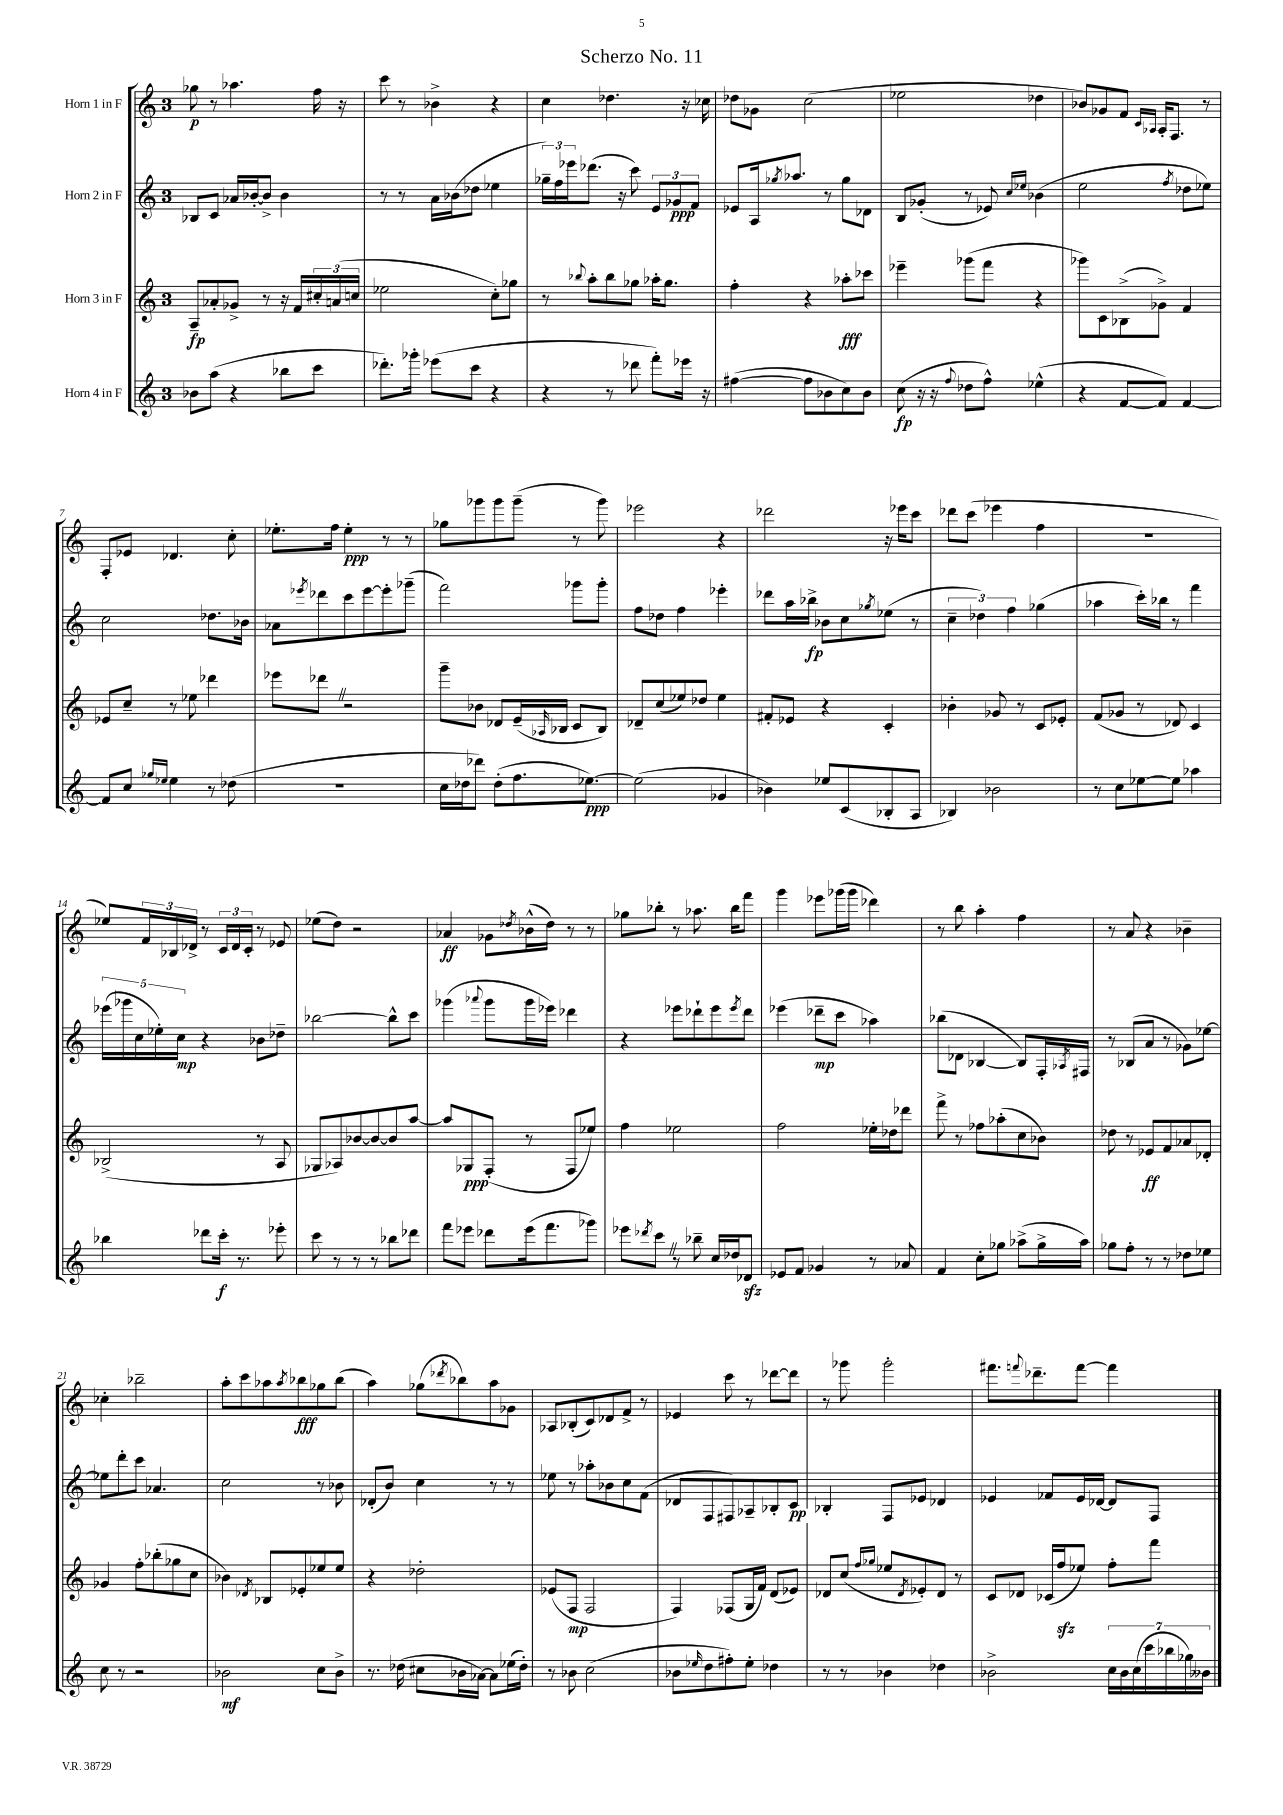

**kern	**kern	**kern	**kern
*staff4	*staff3	*staff2	*staff1
*clefG2	*clefG2	*clefG2	*clefG2
*k[]	*k[]	*k[]	*k[]
*M3/4	*M3/4	*M3/4	*M3/4
8b-\L	8A~/L	8B-/L	8gg-\
(8aa\J	8a-'/	8c/J	8r
4r	8g-^/J	16a-/LL	4.aa-\
.	.	[16b-'/J	.
.	8r	8b-^/]J	.
8bb-\L	16r	4b-\	.
.	16f/LL	.	.
8ccc\J	24cc#'/	.	16ff\
.	(24a/	.	.
.	.	.	16r
.	24cc/JJ	.	.
=	=	=	=
8.ddd-'\L)	2ee-\	8r	8ccc\
.	.	8r	8r
16ggg-'\Jk	.	.	.
(8eee-\L	.	16a\LL	4b-^\
.	.	(16b-\J	.
8ccc\J	.	8dd-\J	.
4r	8cc'\L)	4ee-\	4r
.	8gg-\J	.	.
=	=	=	=
4r	8r	24gg-~\LL)	4cc\
.	.	24ff\	.
.	.	24eee-\J	.
.	8qqbb-/	.	.
.	8aa'\L	(8.ddd-\J	.
8r	8bb-\	.	4.dd-\
.	.	16r	.
8ddd-\	8gg-\J	8ccc\)	.
8fff'\L)	16aa-'\LK	12e/L	.
.	8.gg-\J	.	.
.	.	12g-/	.
16eee-\Jk	.	.	16r
.	.	12f/J	.
16r	.	.	16cc-\
=	=	=	=
([4ff#\	4ff'\	8e-/L	8dd-\L
.	.	16A/k	8g-\J
.	.	8qgg-/	.
.	.	8.aa-/J	.
8ff#\]L	4r	.	(2cc\
8b-\	.	8r	.
8cc\)	8aa-'\L	8gg-\L	.
8b-\J	8ccc-\J	8d-\J	.
=	=	=	=
(8cc\	4eee-~\	8B/L	2ee-\
16r	.	(8g-'/J	.
16r	.	.	.
8qqff/	.	.	.
8dd-\L	(8ggg-\L	8r	.
8ff^^\J)	8fff\J	8e-/)	.
.	.	16qqcc/LL	.
.	.	16qqee-/JJ	.
(4ee-^^\	4r	(4b-\	4dd-\
=	=	=	=
4r	8ggg-\L)	2ee\	8b-/L)
.	8c\	.	8g-/
[8f/L	(8B-^\	.	8f/J
.	.	.	16qqc/LL
.	.	.	16qqA-/JJ
8f/]J)	8g-^\J)	.	16A-'/LK
.	.	.	8.F/J
.	.	8qff/	.
[4f/	4f/	8dd-\L	.
.	.	8ee-\J)	8r
=	=	=	=
8f/]L	8e-/L	2cc\	8F'/L
8cc/J	8cc~/J	.	8e-/J
16qqgg-/LL	.	.	.
16qqee-/JJ	.	.	.
4ee-\	8r	.	4.d-/
.	8ee-\	.	.
8r	4ddd-\	8.dd-\L	.
(8dd-\	.	.	8cc'\
.	.	16b-\Jk	.
=	=	=	=
2.r	8eee-\L	8a-\L	8.ee-'\L
.	.	8qeee-/	.
.	8ddd-\J	8ddd-\	.
.	.	.	16ff\Jk
.	2r	8ccc\	4ee-'\
.	.	[8eee-\	.
.	.	8eee-'\]	8r
.	.	(8ggg-~\J	8r
=	=	=	=
16cc\LL	8ggg~\L	2fff\)	8gg-\L
16dd-\J	.	.	.
8ddd-\J)	8b-\J	.	8ggg-\
(8dd-'\L	8d-/L	.	8ggg-\
8.ff\	(16e~/L	.	(8ggg-~\J
.	16qqA-/	.	.
.	16B-/JJ	.	.
.	8c/L	8ggg-\L	8r
[8.ee-\J)	.	.	.
.	8B-/J)	8ggg-'\J	8ggg-\)
=	=	=	=
(2ee-\]	8d-~/L	8ff\L	2eee-\
.	(8cc/	8dd-\J	.
.	8ee-/)	4ff\	.
.	8dd-/J	.	.
4g-/	4ee-\	4eee-'\	4r
=	=	=	=
4b-\)	8f#'/L	8ddd-\L	2ddd-\
.	8e-/J	16aa\L	.
.	.	16bb-^\JJ	.
8ee-/L	4r	8b-\L	.
(8c/	.	8cc\	.
.	.	8qgg-/	.
8B-'/	4c'/	(8ee-\J	16r
.	.	.	16eee-\LK
8A/J	.	8r	8ccc\J
=	=	=	=
4B-/)	4b-'\	6cc~\	8ddd-\L
.	.	.	(8ccc\J
.	.	6dd-\)	.
2b-\	8g-/	.	4eee-\
.	.	6ff\	.
.	8r	.	.
.	8c/L	(4gg-\	4ff\
.	8e-'/J	.	.
=	=	=	=
8r	(8f/L	4aa-\	2.r
8cc\L	8g-/J	.	.
[8ee-\	8r	16ccc'\LL)	.
.	.	16bb-\JJ	.
8ee-\]J	8d-/)	8r	.
4aa-\	4c/	4fff\	.
=	=	=	=
4bb-\	(2B-^/	(20eee-\LL	8ee-/L)
.	.	20ggg-\	.
.	.	20cc\	.
.	.	.	24f/L
.	.	20ee-'\)	.
.	.	.	24B-/
.	.	20cc\JJ	.
.	.	.	24d-^/JJ
8ddd-\L	.	4r	8r
16ccc'\Jk	.	.	24c/LL
.	.	.	24d-/
8.r	.	.	.
.	.	.	24c'/JJ
.	8r	8b-\L	8r
8eee-'\	8A/	8dd-~\J	8e-/
=	=	=	=
8ccc\	8G-/L	[2bb-\	(8ee-\L
8r	8A-/)	.	8dd\J)
8r	[8b-/	.	2r
8r	8b-/_	.	.
8bb-\L	8b-/]	8bb-^^\]L	.
8ddd-\J	[8aa/J	8ccc\J	.
=	=	=	=
8fff\L	8aa/]L	(4ggg-\	4a-/
8eee-\J	8G-/	.	.
.	.	8qqaaa-/	.
8ddd-\L	(8F'/J	8ggg-\L	8g-\L
.	.	.	8qdd-/
(16eee-\k	8r	16ggg-\L	(16b-^^\L
8.fff\	.	16eee-\JJ)	16dd-\JJ)
.	8F/L	4ddd-\	8r
8ggg-\J)	8ee-/J)	.	8r
=	=	=	=
8eee-\L	4ff\	4r	8gg-\L
8qddd-/	.	.	.
8ccc\J	.	.	8bb-'\J
8r	2ee-\	8eee-\L	8r
8bb-~\	.	8ddd-`\	8.aa-\
16cc/LL	.	8eee-\	.
16dd-/J	.	.	16bb-\LK
.	.	8qeee-/	.
8d-/J	.	8ddd-\J	8fff\J
=	=	=	=
8e-/L	2ff\	(4eee-\	4ggg\
8f/J	.	.	.
4g-/	.	8ddd-~\L	8eee-\L
.	.	8ccc\J	(16ggg-\L
.	.	.	16ggg-\JJ
8r	16ee-'\LL	4aa-\)	4ddd-\)
.	16dd-\J	.	.
8a-/	8ddd-\J	.	.
=	=	=	=
4f/	8fff^\	(8bb-\L	8r
.	8r	8d-\J	8bb\
8cc'\L	8ff-\L	[4B-/	4aa'\
8gg-\J	(8aa-'\	.	.
(8aa-^\L	8cc\	8B-/]L)	4ff\
16gg-^\L	8b-\J)	16F'/L	.
.	.	8qA-/	.
16aa-\JJ)	.	16F#/JJ	.
=	=	=	=
8gg-\L	8dd-\	8r	8r
8ff'\J	8r	(8B-/L	8a/
8r	8e-/L	8a/J	4r
8r	8f/	8r	.
8dd-\L	8a-/	8g-\L)	4b-~\
8ee-\J	8d-'/J	[8ee-\J	.
=	=	=	=
8cc\	4g-/	8ee-\]L	4cc-'\
8r	.	8ddd'\	.
2r	8ff'\L	8ccc\J	2bb-~\
.	(8bb-'\	4.a-/	.
.	8gg-\	.	.
.	8cc\J	.	.
=	=	=	=
2b-\	4b-\)	2cc\	8aa'\L
.	.	.	8ccc\
.	8qd-/	.	.
.	8B-/L	.	8aa-\
.	.	.	8qaa-/
.	8e-'/	.	8bb-\
8cc\L	8ee-/	8r	8gg-\
8b-^\J	8ee-/J	8b-\	(8bb-\J
=	=	=	=
8.r	4r	(8d-'/L	4aa\)
.	.	8b/J)	.
(16dd-\	.	.	.
8cc#\L	2dd-'\	4cc\	(8gg-\L
.	.	.	8qddd-/
16b-\L	.	.	8bb-\)
[16a-\JJ)	.	.	.
8a-\]L	.	8r	8aa\
(16ee-\L	.	8r	8g-\J
16dd-'\JJ)	.	.	.
=	=	=	=
8r	(8e-/L	8ee-\	8A-/L
8b-\	8F/J	8r	(8B-'/
(2cc\	2F/	8aa-'\L	8c/)
.	.	8b-\	8d-/
.	.	8cc\	8f^/J
.	.	(8f\J	8r
=	=	=	=
8b-\L	4F/)	8d-/L	4e-/
16qqee-/	.	.	.
8dd\	.	8F/	.
8ff#'\)	(8F-/L	8F#/)	8ccc\
8ee-'\J	16G/L	8A-~/	8r
.	16f/JJ)	.	.
4dd-\	(8d/L	8B-'/	[8ddd-\L
.	8e-/J)	8c/J	8ddd-\]J
=	=	=	=
8r	8d-/L	4B-'/	8r
8r	(8cc/J	.	8ggg-\
.	16qqff/LL	.	.
.	16qqgg-/JJ	.	.
4b-\	8ee-/L	8F/L	2ggg-'\
.	8qd-/	.	.
.	8e-'/)	8e-/J	.
4dd-\	8d-/J	4d-/	.
.	8r	.	.
=	=	=	=
2b-^\	8c/L	4e-/	8.fff#\L
.	8d-/J	.	.
.	.	.	8qqfff/
.	.	.	8.ddd-~\
.	(16c-/LL	8f-/L	.
.	16ff/J	.	.
.	8ee-/J)	16e-/L	[8fff\J
.	.	[16d-/JJ	.
28cc\LL	8ff'\L	8d-/]L	4fff\]
28b-\	.	.	.
(28cc\	.	.	.
28ccc\	.	.	.
.	8fff\J	8F/J	.
28bb-\	.	.	.
28gg-\)	.	.	.
28b--\JJ	.	.	.
==	==	==	==
*-	*-	*-	*-
